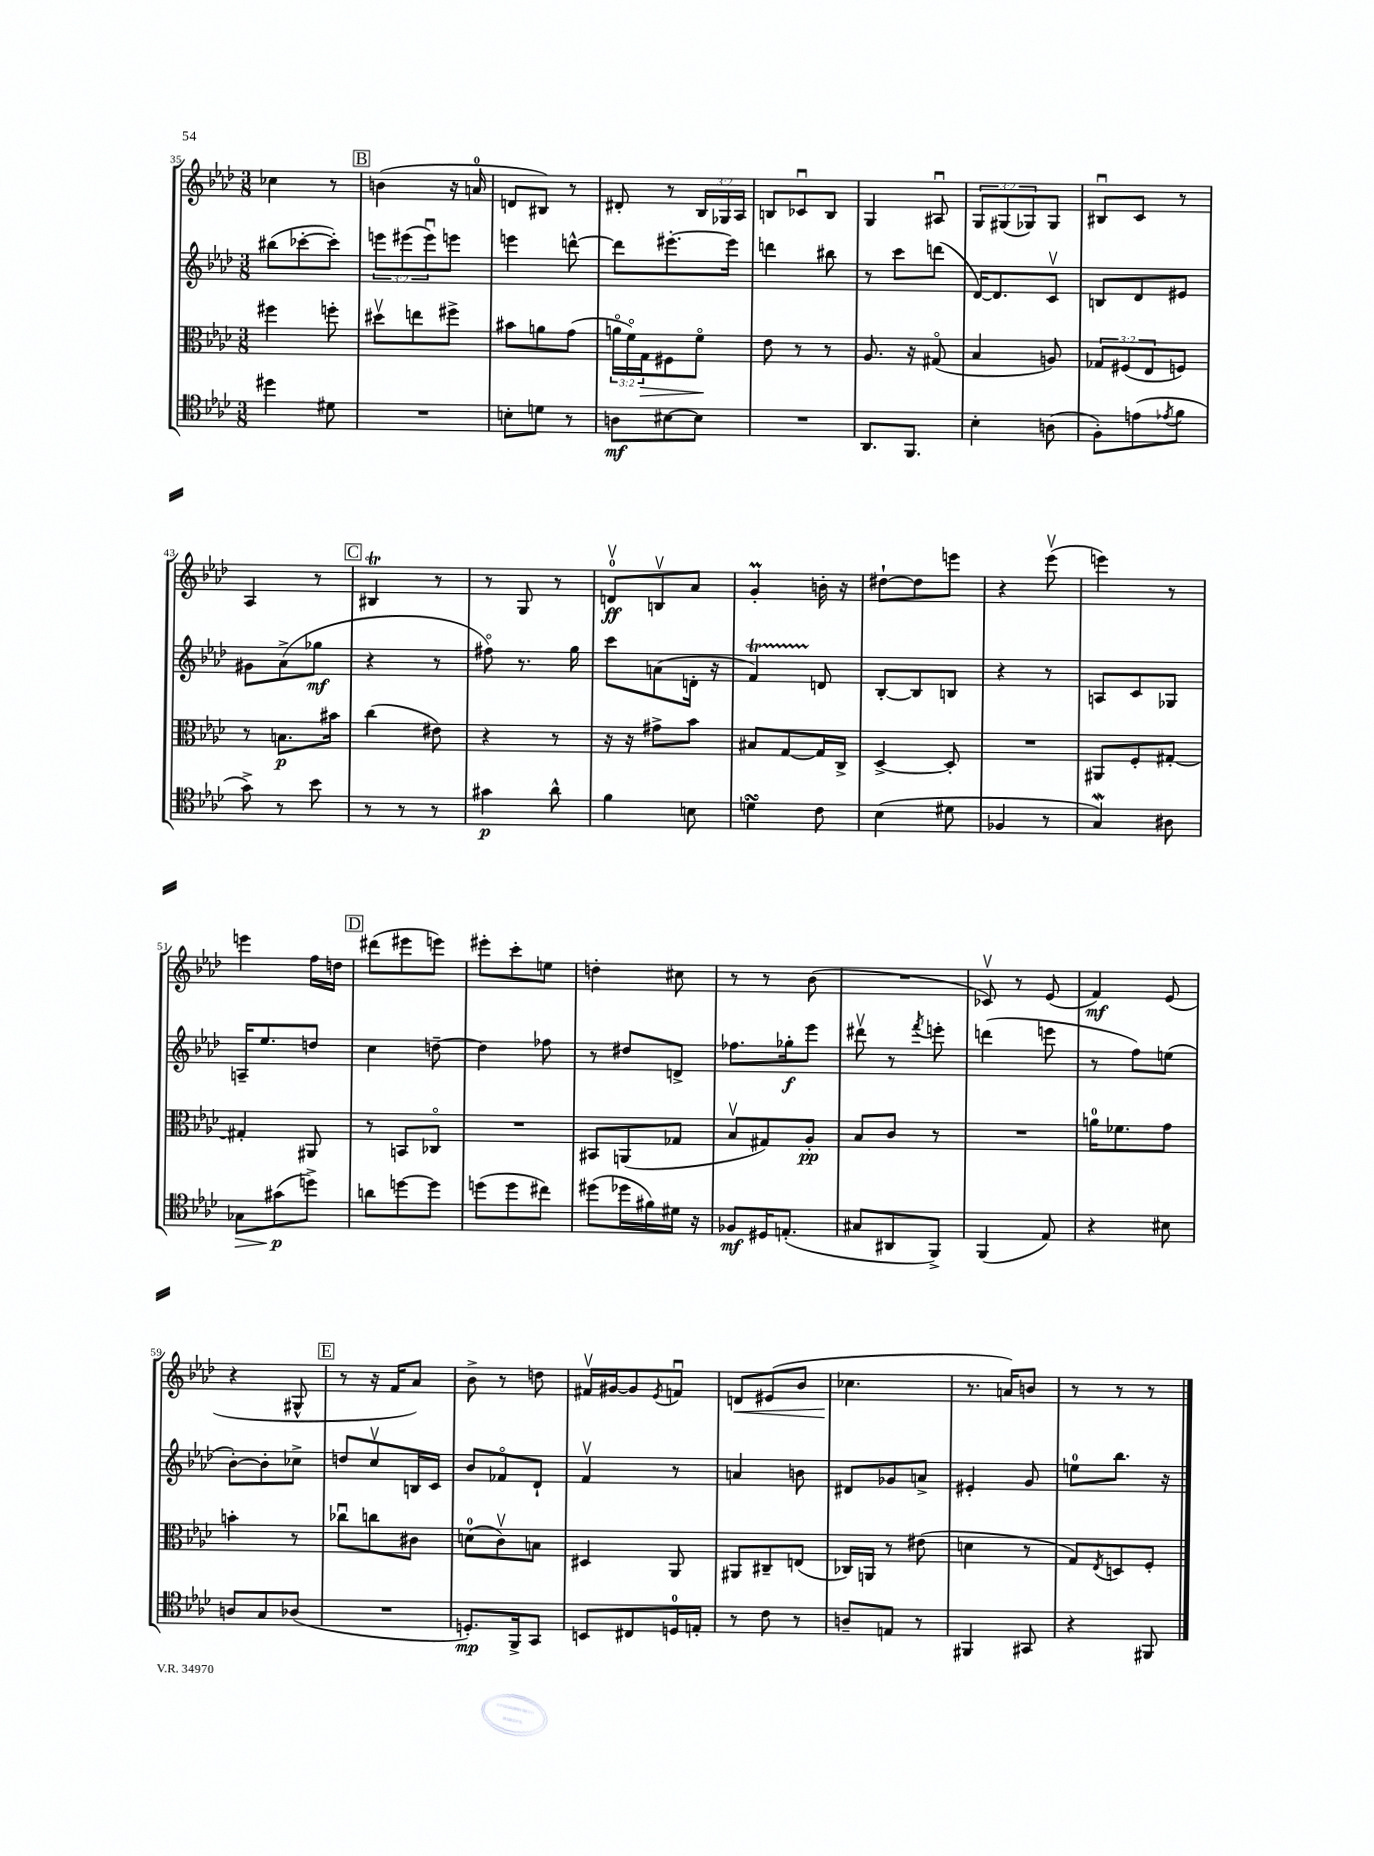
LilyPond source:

<<
\new StaffGroup <<
\new Staff = "s0" {
    \clef treble \key aes \major \numericTimeSignature \time 3/8 \override Staff.TupletNumber.text = #tuplet-number::calc-fraction-text
    ces''4 r8 |
    \mark \markup { \box "B" } b'4( r16 a'16-0 |
    d'8 bis8) r8 |
    dis'8-. r8 \tuplet 3/2 { bes16 ges16 aes16 } |
    b8 ces'8\downbow b8 |
    g4 ais8\downbow |
    \tuplet 3/2 { g8 gis8( ges8) } ges8 |
    bis8\downbow c'8 r8 |
    aes4 r8 |
    \mark \markup { \box "C" } bis4\trill r8 |
    r8 g8 r8 |
    d'8-0\upbow\ff b8\upbow aes'8 |
    g'4-.\prall b'16-. r16 |
    dis''8~-! dis''8 e'''8 |
    r4 ees'''8\upbow( |
    e'''4) r8 |
    e'''4 f''16 d''16 |
    \mark \markup { \box "D" } dis'''8( eis'''8 e'''8) |
    eis'''8-. c'''8-. e''8 |
    d''4-. cis''8 |
    r8 r8 bes'8( |
    R4. |
    ces'8\upbow) r8 ees'8( |
    f'4\mf) ees'8( |
    r4 gis8-^ |
    \mark \markup { \box "E" } r8 r16 f'16 aes'8) |
    bes'8-> r8 d''8 |
    fis'16\upbow gis'16~ gis'8 \acciaccatura { ees'8 } f'8\downbow |
    d'8\< eis'8( bes'8 |
    ces''4.\! |
    r8. a'16) b'8 |
    r8 r8 r8 \bar "|." |
}
\new Staff = "s1" {
    \clef treble \key aes \major \numericTimeSignature \time 3/8 \override Staff.TupletNumber.text = #tuplet-number::calc-fraction-text
    bis''8( ces'''8~-. ces'''8-.) |
    \mark \markup { \box "B" } \tuplet 3/2 { e'''8 eis'''8( eis'''8\downbow) } e'''8 |
    e'''4 d'''8~-^ |
    d'''8 eis'''8.~-. eis'''16 |
    d'''4 bis''8 |
    r8 c'''8 d'''8( |
    des'16~) des'8. c'8\upbow |
    b8 des'8 eis'8 |
    gis'8 aes'8->( ges''8\mf |
    \mark \markup { \box "C" } r4 r8 |
    fis''8\flageolet) r8. g''16 |
    c'''8 a'8( d'16-. r16 |
    f'4\startTrillSpan) d'8\stopTrillSpan |
    bes8~-. bes8 b8 |
    r4 r8 |
    a8 c'8 ges8 |
    a16-- ees''8. d''8 |
    \mark \markup { \box "D" } c''4 d''8~-- |
    d''4 fes''8 |
    r8 dis''8 d'8-> |
    fes''8. ges''16-.\f ees'''8 |
    dis'''8\upbow r8 \acciaccatura { f'''8 } e'''8-. |
    d'''4( e'''8 |
    r8 f''8) e''8( |
    bes'8~-.) bes'8-. ces''8-> |
    \mark \markup { \box "E" } d''8 c''8\upbow b16 c'16 |
    bes'8 fes'8\flageolet des'8-! |
    f'4\upbow r8 |
    a'4 b'8 |
    dis'8 ges'8 a'8-> |
    eis'4-. g'8 |
    e''8-0 bes''8. r16 \bar "|." |
}
\new Staff = "s2" {
    \clef alto \key aes \major \numericTimeSignature \time 3/8 \override Staff.TupletNumber.text = #tuplet-number::calc-fraction-text
    fis''4 f''8-. |
    \mark \markup { \box "B" } dis''8\upbow e''8 fis''8-> |
    bis'8 a'8 g'8( |
    \tuplet 3/2 { a'16\flageolet f'16\flageolet) g16\> } fis8 f'8\flageolet\! |
    ees'8 r8 r8 |
    aes8. r16 gis8\flageolet( |
    bes4 a8) |
    \tuplet 3/2 { ges8 fis8( ees8 } f8) |
    r8 b8.\p bis'16 |
    \mark \markup { \box "C" } c''4( eis'8) |
    r4 r8 |
    r16 r16 gis'8-> bes'8 |
    bis8 g8~ g16 c16-> |
    des4~-> des8-. |
    R4. |
    ais,8 f8-. gis8~-. |
    gis4-. ais,8 |
    \mark \markup { \box "D" } r8 b,8 ces8\flageolet |
    R4. |
    bis,8 a,8( ges8 |
    bes8\upbow gis8) aes8-.\pp |
    bes8 c'8 r8 |
    R4. |
    a'16-0 fes'8. g'8 |
    b'4-. r8 |
    \mark \markup { \box "E" } ces''8\downbow c''8 cis'8 |
    d'8-0( c'8\upbow) b8 |
    dis4 aes,8 |
    ais,8 cis8-- e8( |
    ces16) a,16 r8 eis'8( |
    d'4 r8 |
    g8) \acciaccatura { ees8 } d8 f8-. \bar "|." |
}
\new Staff = "s3" {
    \clef tenor \key aes \major \numericTimeSignature \time 3/8
    dis''4 dis'8 |
    \mark \markup { \box "B" } R4. |
    b8-. d'8 r8 |
    a8\mf bis8~ bis8 |
    R4. |
    aes,8. f,8. |
    bes4-. a8( |
    f8-.) e'8( \acciaccatura { ees'8 } f'8 |
    g'8->) r8 bes'8 |
    \mark \markup { \box "C" } r8 r8 r8 |
    gis'4\p aes'8-^ |
    f'4 b8 |
    d'4\turn c'8 |
    bes4( dis'8 |
    fes4 r8 |
    g4\mordent) ais8 |
    ges8\> gis'8\p\!( d''8->) |
    \mark \markup { \box "D" } a'8 d''8~ d''8 |
    d''8( d''8 cis''8) |
    dis''8( des''16 fis'16) dis'16 r16 |
    fes8\mf dis16 e8.-.( |
    gis8 ais,8 f,8->) |
    f,4( ees8) |
    r4 bis8 |
    a8 g8 aes8( |
    \mark \markup { \box "E" } R4. |
    d8.-.\mp) f,16-> g,8 |
    b,8 cis8 d16-0 e16-. |
    r8 c'8 r8 |
    a8-- e8 r8 |
    fis,4 gis,8 |
    r4 fis,8 \bar "|." |
}
>>
>>
\layout { \context { \Score currentBarNumber = #35 } }
